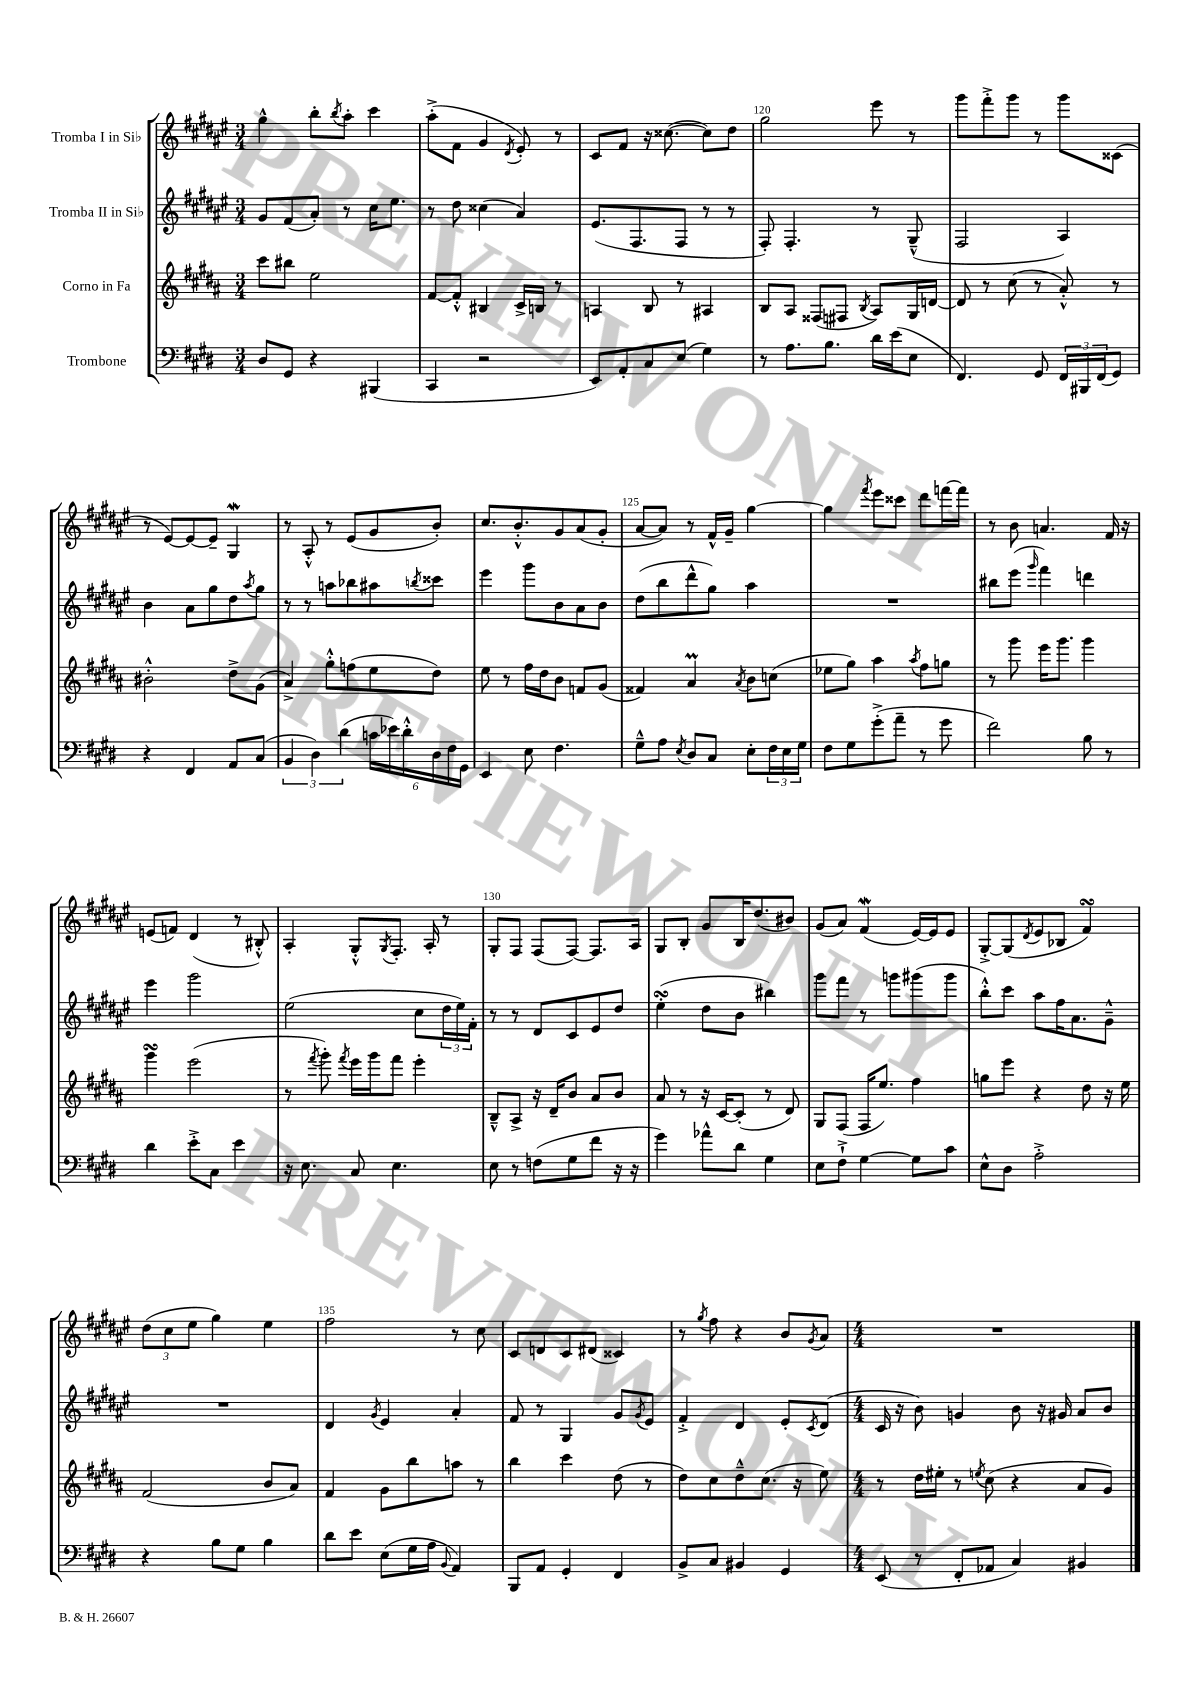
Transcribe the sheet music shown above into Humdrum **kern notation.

**kern	**kern	**kern	**kern
*staff4	*staff3	*staff2	*staff1
*clefF4	*clefG2	*clefG2	*clefG2
*k[f#c#g#d#]	*k[f#c#g#d#a#]	*k[f#c#g#d#a#e#]	*k[f#c#g#d#a#e#]
*M3/4	*M3/4	*M3/4	*M3/4
8D#	8ccc#	8g#	4gg#^^
8GG#	8bb#	(8f#	.
4r	2ee	8a#')	8bb'
.	.	.	8qbb
.	.	8r	8aa#'
(4BBB#	.	16cc#	4ccc#
.	.	8.ee#	.
=	=	=	=
4CC#	[8f#	8r	(8aa#'^
.	8f#'^^]	8dd#	8f#
2r	4B#	(4cc##	4g#
.	.	.	8qd#
.	16c#^	4a#)	8e#')
.	16B	.	.
.	8r	.	8r
=	=	=	=
8EE)	4A	(8.e#	8c#
8AA'	.	.	8f#
.	.	8.F#	.
8C#	8B	.	16r
.	.	.	([8.cc##
(8E	8r	8F#	.
4G#)	4A#	8r	8cc##])
.	.	8r	8dd#
=	=	=	=
8r	8B	8F#')	2gg#
8.A	8A#	4.F#'	.
.	(8F##	.	.
8.B	.	.	.
.	8F#	.	.
.	8qB	.	.
16d#	8A#)	8r	8eee#
(16e	.	.	.
8E	16G#	(8G#~^^	8r
.	[16d	.	.
=	=	=	=
4.FF#)	8d]	2F#	8ggg#
.	8r	.	8fff#'^
.	(8cc#	.	8ggg#
8GG#	8r	.	8r
24FF#	8a#'^^)	4A#)	8ggg#
24BBB#	.	.	.
(24FF#	.	.	.
8GG#)	8r	.	(8c##
=	=	=	=
4r	2b#'^^	4b	8r
.	.	.	[8e#)
4FF#	.	8a#	8e#_
.	.	8gg#	8e#~]
8AA	8dd#^	8dd#	4G#
.	.	8qaa#	.
(8C#	(8g#	8gg#	.
=	=	=	=
6BB	4a#^)	8r	8r
.	.	8r	8A#'^^
6D#)	.	.	.
.	8gg#'^^	8aa	8r
(6d#	.	.	.
.	(8ff	8bb-	(8e#
24c	8ee	8aa#	8g#
24e-)	.	.	.
24d#'^^	.	.	.
.	.	8qbb	.
24D#	8dd#)	8ccc##	8b')
24F#	.	.	.
24GG#	.	.	.
=	=	=	=
4EE	8ee	4eee#	8.cc#
.	8r	.	.
.	.	.	8.b'^^
8E	16ff#	8ggg#	.
.	16dd#	.	.
4.F#	8b	8b	8g#
.	8f	8a#	(8a#
.	(8g#	8b	8g#'
=	=	=	=
8G#~^^	4f##)	(8dd#	[8a#
8A	.	8bb	8a#])
8qE	.	.	.
8D#	4a#	8ddd#^^	8r
8C#	.	8gg#)	16f#^^
.	.	.	16g#~
.	8qa#	.	.
8E'	8b	4aa#	[4gg#
24F#	(8cc	.	.
24E	.	.	.
24G#	.	.	.
=	=	=	=
8F#	8ee-	2.r	4gg#]
8G#	8gg#)	.	.
.	.	.	8qfff#
(8g#'^	4aa#	.	8eee#
8a~	.	.	8ccc##
.	8qaa#	.	.
8r	8ff#	.	8ddd#
8g#	8gg	.	[16fff
.	.	.	16fff]
=	=	=	=
2f#)	8r	8bb#	8r
.	8ggg#	(8eee#	8b
.	.	16qqggg#	.
.	16eee	4fff#)	4.a
.	8.ggg#	.	.
8B	4ggg#	4ddd	.
8r	.	.	16f#
.	.	.	16r
=	=	=	=
4d#	4ggg#	4eee#	(8e
.	.	.	8f)
8e'^	(2eee	2ggg#	(4d#
8C#	.	.	.
4e	.	.	8r
.	.	.	8B#'^^)
=	=	=	=
16r	8r	(2ee#	4A#'
8.E	.	.	.
.	8qfff#	.	.
.	8ggg#')	.	.
.	8qfff#	.	.
8C#	16eee	.	8G#'^^
.	16ggg#	.	.
.	.	.	8qG#
4.E	8fff#	.	8.F#'
.	4eee'	8cc#	.
.	.	.	16A#'
.	.	24dd#	8r
.	.	24ee#)	.
.	.	24f#'	.
=	=	=	=
8E	8B~^^	8r	8G#'
8r	8A#^	8r	8F#
(8F	16r	8d#	(8F#
.	16d#~	.	.
8G#	8b	8c#	[8F#)
8f#	8a#	8e#	8.F#]
16r	8b	8dd#	.
16r	.	.	16A#
=	=	=	=
4g#)	8a#	(4ee#'	8G#
.	8r	.	8B'
8a-^^	16r	8dd#	8g#
.	[16c#	.	.
8d#	(8c#']	8b	16B
.	.	.	(8.dd#
4G#	8r	4bb#)	.
.	8d#)	.	8b#)
=	=	=	=
8E	8G#	8ggg#	(8g#
8F#`^	(8F#	8fff#	8a#)
[4G#	16F#	8r	(4f#
.	8.ee)	.	.
.	.	8ggg	.
8G#]	4ff#	(8ggg#	[16e#)
.	.	.	16e#]
8c#	.	8ggg#	8e#
=	=	=	=
8E^^	8gg	8bb'^^)	[8G#'^
8D#	8eee	8ccc#	(8G#]
.	.	.	8qd#
2A'^	4r	8aa#	8e#
.	.	16ff#	8B-
.	.	8.a#	.
.	8dd#	.	4f#)
.	16r	8g#~^^	.
.	16ee	.	.
=	=	=	=
4r	(2f#	2.r	(12dd#
.	.	.	12cc#
.	.	.	12ee#
8B	.	.	4gg#)
8G#	.	.	.
4B	8b	.	4ee#
.	8a#)	.	.
=	=	=	=
8d#	4f#	4d#	2ff#
8e	.	.	.
.	.	8qg#	.
(8E	8g#	4e#	.
16G#	8bb	.	.
16A	.	.	.
8qqBB	.	.	.
4AA)	8aa	4a#'	8r
.	8r	.	8cc#
=	=	=	=
8BBB	4bb	8f#	8c#
8AA	.	8r	8d
4GG#'	4ccc#	4G#	8c#
.	.	.	(8d#
4FF#	(8dd#	8g#	4c##)
.	.	8qg#	.
.	8r	8e#	.
=	=	=	=
8BB^	8dd#)	4f#'^	8r
.	.	.	8qgg#
8C#	8cc#	.	8ff#
4BB#	8dd#~^^	4d#	4r
.	(8.cc#	.	.
4GG#	.	8e#'	8b
.	16r	.	.
.	.	8qc#	8qg#
.	8ee)	(8d#	8a#
=	=	=	=
*M4/4	*M4/4	*M4/4	*M4/4
(8EE	8r	16c#	1r
.	.	16r	.
8r	16dd#	8b)	.
.	16ee#'	.	.
8FF#'	8r	4g	.
.	8qee	.	.
8AA-	(8cc#	.	.
4C#)	4r	8b	.
.	.	16r	.
.	.	16g#	.
4BB#	8a#	8a#	.
.	8g#)	8b	.
==	==	==	==
*-	*-	*-	*-
